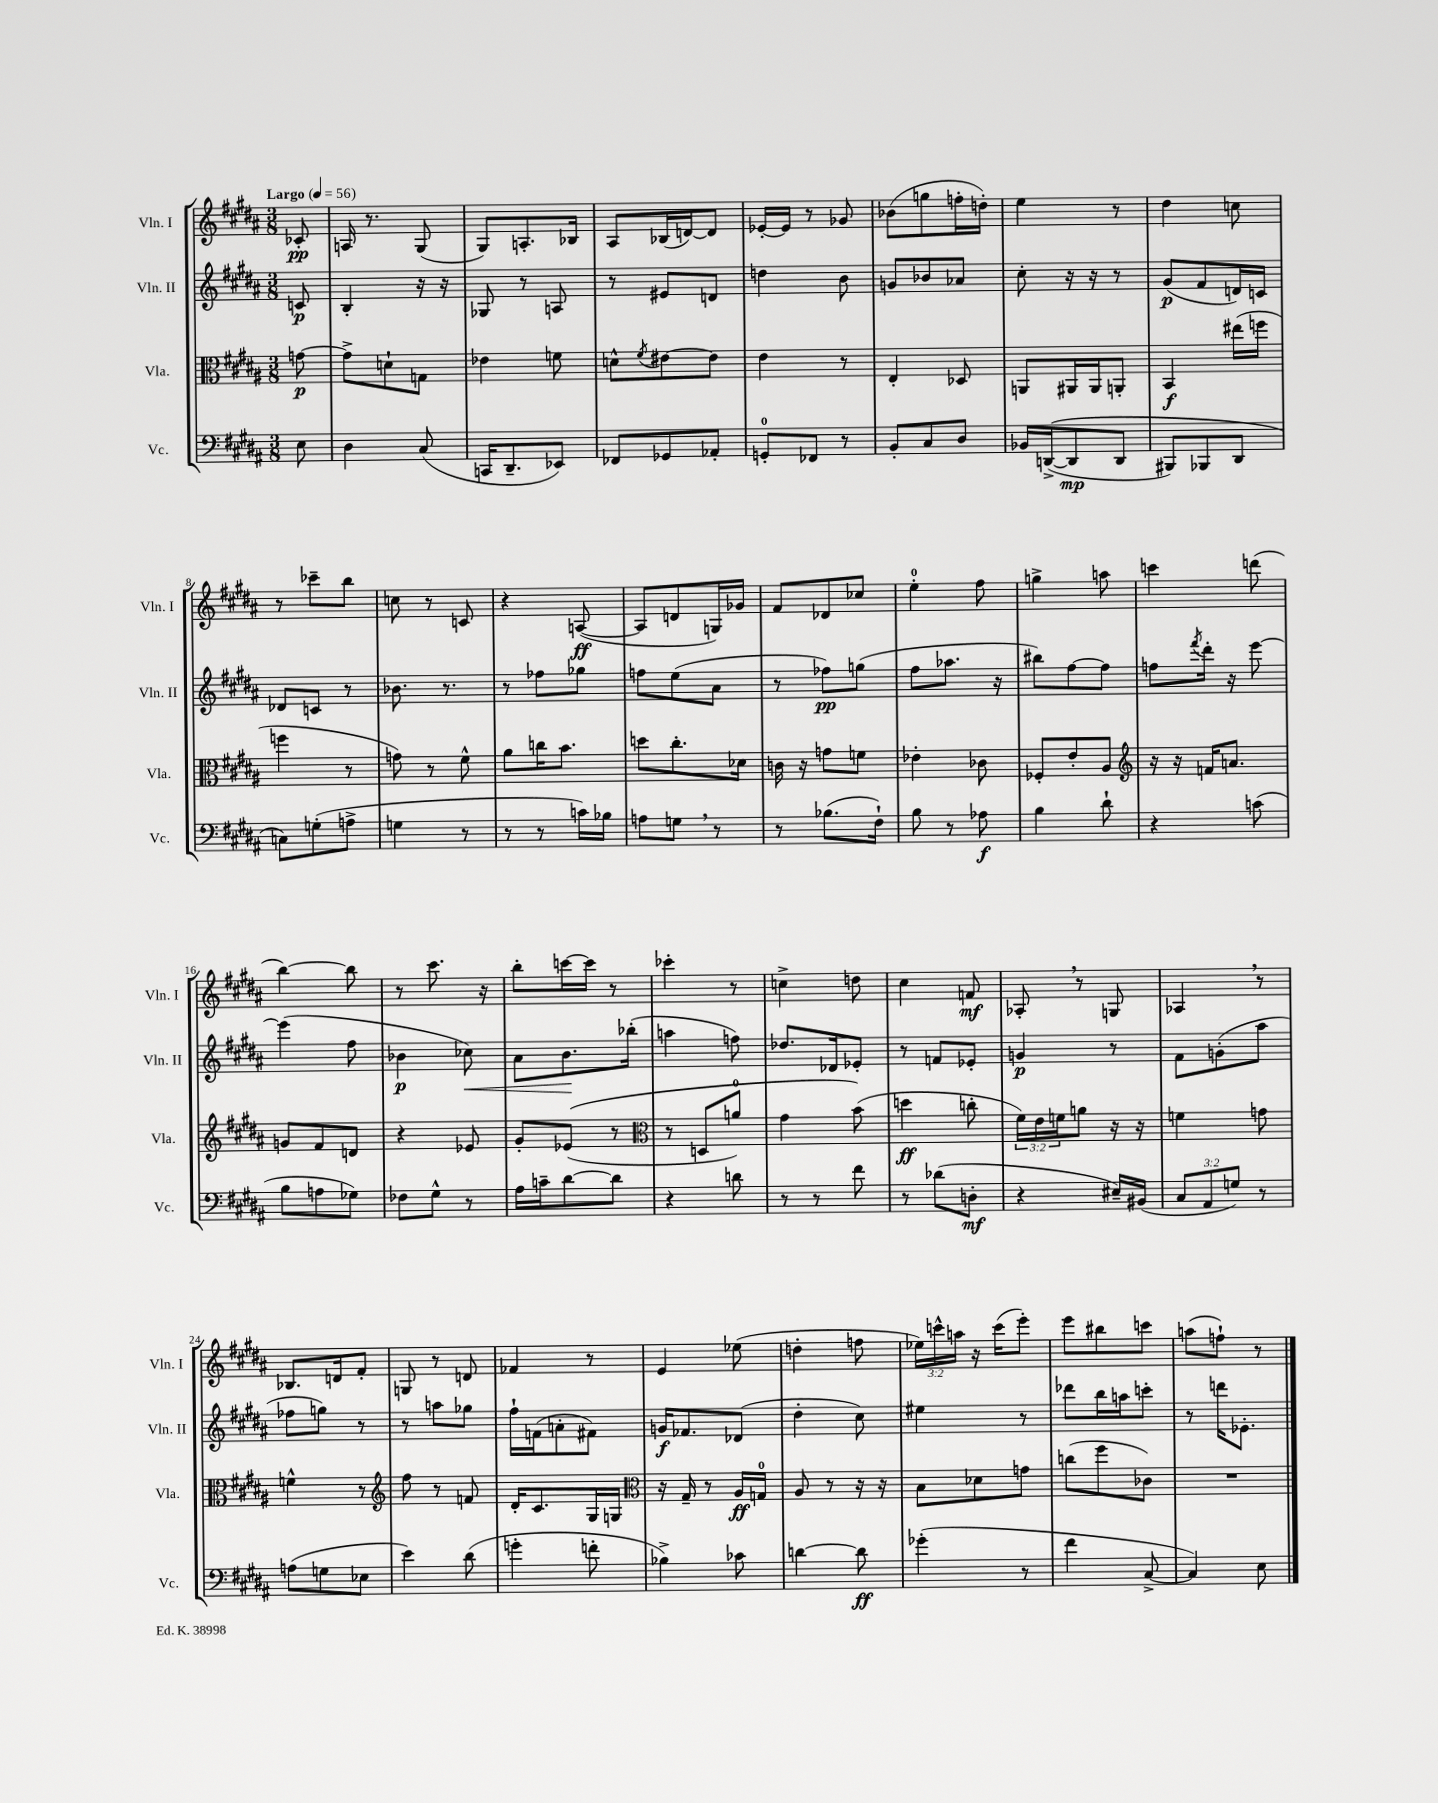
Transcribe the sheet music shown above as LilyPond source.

<<
\new StaffGroup <<
\new Staff = "s0" \with { instrumentName = "Vln. I" shortInstrumentName = "Vln. I" } {
    \clef treble \key b \major \numericTimeSignature \time 3/8 \override Staff.TupletNumber.text = #tuplet-number::calc-fraction-text \partial 8 \tempo "Largo" 4 = 56
    ces'8-.\pp |
    a16 r8. gis8( |
    gis8) a8.-. bes16 |
    ais8 bes16( d'16~) d'8 |
    ees'16~-. ees'16 r8 ges'8 |
    bes'8( g''8 f''16-. d''16-.) |
    e''4 r8 |
    dis''4 c''8 |
    r8 ces'''8-- b''8 |
    c''8 r8 c'8 |
    r4 a8~\ff( |
    a8 d'8 g16) ges'16 |
    fis'8 des'8 ces''8 |
    e''4-0-. fis''8 |
    g''4-> a''8 |
    c'''4 d'''8( |
    b''4~) b''8 |
    r8 cis'''8. r16 |
    b''8-. c'''16~ c'''16 r8 |
    ces'''4-. r8 |
    c''4-> d''8 |
    cis''4 f'8\mf |
    aes8-. \breathe r8 g8 |
    aes4 \breathe r8 |
    bes8. d'16 fis'8-. |
    g8 r8 d'8 |
    fes'4 r8 |
    e'4 ees''8( |
    d''4-. f''8 |
    \tuplet 3/2 { ees''16) c'''16-^ a''16 } r16 c'''16( e'''8-.) |
    e'''8 bis''8 c'''8 |
    a''8( f''8-!) r8 \bar "|." |
}
\new Staff = "s1" \with { instrumentName = "Vln. II" shortInstrumentName = "Vln. II" } {
    \clef treble \key b \major \numericTimeSignature \time 3/8 \partial 8
    c'8\p |
    b4-. r16 r16 |
    ges8 r8 a8 |
    r8 eis'8 d'8 |
    d''4 b'8 |
    g'8 bes'8 aes'8 |
    cis''8-. r16 r16 r8 |
    gis'8\p( fis'8 d'16) c'16 |
    des'8 c'8 r8 |
    bes'8. r8. |
    r8 fes''8 ges''8 |
    f''8 e''8( ais'8 |
    r8 fes''8\pp) g''8( |
    fis''8 aes''8. r16 |
    bis''8) fis''8~ fis''8 |
    f''8 \acciaccatura { fis'''8 } dis'''16-. r16 e'''8~ |
    e'''4( fis''8 |
    bes'4\p ces''8\<) |
    ais'8 b'8.\! bes''16-.( |
    a''4 f''8) |
    des''8. des'16 ees'8-. |
    r8 f'8 ees'8-. |
    g'4\p r8 |
    fis'8 g'8-.( ais''8 |
    fes''8 g''8) r8 |
    r8 a''8 ges''8 |
    fis''16-! f'16( a'8-. fis'8) |
    g'16\f fes'8. des'8( |
    dis''4-. cis''8) |
    eis''4 r8 |
    des'''8 b''16 a''16 c'''8-. |
    r8 d'''16 ees'8.-. \bar "|." |
}
\new Staff = "s2" \with { instrumentName = "Vla." shortInstrumentName = "Vla." } {
    \clef alto \key b \major \numericTimeSignature \time 3/8 \override Staff.TupletNumber.text = #tuplet-number::calc-fraction-text \partial 8
    g'8~\p |
    g'8-> d'8-! g8 |
    ees'4 f'8 |
    d'8-^ \acciaccatura { fis'8 } eis'8~ eis'8 |
    e'4 r8 |
    e4-. des8 |
    a,8 ais,16 ais,16 a,8-. |
    b,4\f eis''16( f''16 |
    f''4 r8 |
    g'8) r8 fis'8-^ |
    ais'8 c''16 b'8. |
    d''8 cis''8.-. des'16 |
    c'16 r16 g'8 f'8 |
    ees'4-. ces'8 |
    fes8-. e'8-. ais8 |
    \clef treble r16 r16 f'16 a'8. |
    g'8 fis'8 d'8 |
    r4 ees'8 |
    gis'8-. ees'8(\( r8 |
    \clef alto r8 d8 a'8-0) |
    gis'4 b'8(\) |
    d''4\ff c''8-. |
    \tuplet 3/2 { fis'16) e'16 f'16 } a'8 r16 r16 |
    f'4 g'8 |
    f'4-^ r8 |
    \clef treble fis''8 r8 f'8 |
    dis'16-. cis'8. gis16 g16 |
    \clef alto r16 gis16-- r8 ais16\ff g16-0 |
    ais8 r8 r16 r16 |
    b8 des'8 g'8 |
    c''8( fis''8 ces'8) |
    R4. \bar "|." |
}
\new Staff = "s3" \with { instrumentName = "Vc." shortInstrumentName = "Vc." } {
    \clef bass \key b \major \numericTimeSignature \time 3/8 \override Staff.TupletNumber.text = #tuplet-number::calc-fraction-text \partial 8
    e8 |
    dis4 cis8( |
    c,16 dis,8.-- ees,8) |
    fes,8 ges,8 aes,8-. |
    g,8-0-. fes,8 r8 |
    b,8-. cis8 dis8 |
    bes,16 d,16~->(\( d,8\mp d,8 |
    bis,,8) bes,,8 dis,8 |
    c8\) g8-.( a8-> |
    g4 r8 |
    r8 r8 c'16) bes16 |
    a8 g8 \breathe r8 |
    r8 bes8.( fis16-!) |
    b8 r8 aes8\f |
    b4 dis'8-! |
    r4 c'8( |
    b8 a8 ges8) |
    fes8 gis8-^ r8 |
    ais16 c'16-- dis'8~ dis'8 |
    r4 d'8 |
    r8 r8 fis'8 |
    r8 des'8( d8-.\mf |
    r4 eis16--) bis,16( |
    \tuplet 3/2 { cis8 ais,8 g8) } r8 |
    a8( g8 ees8 |
    e'4) dis'8( |
    g'4-. f'8-. |
    bes4->) ces'8 |
    d'4~ d'8\ff |
    ges'4-.( r8 |
    fis'4 cis8~-> |
    cis4) e8 \bar "|." |
}
>>
>>
